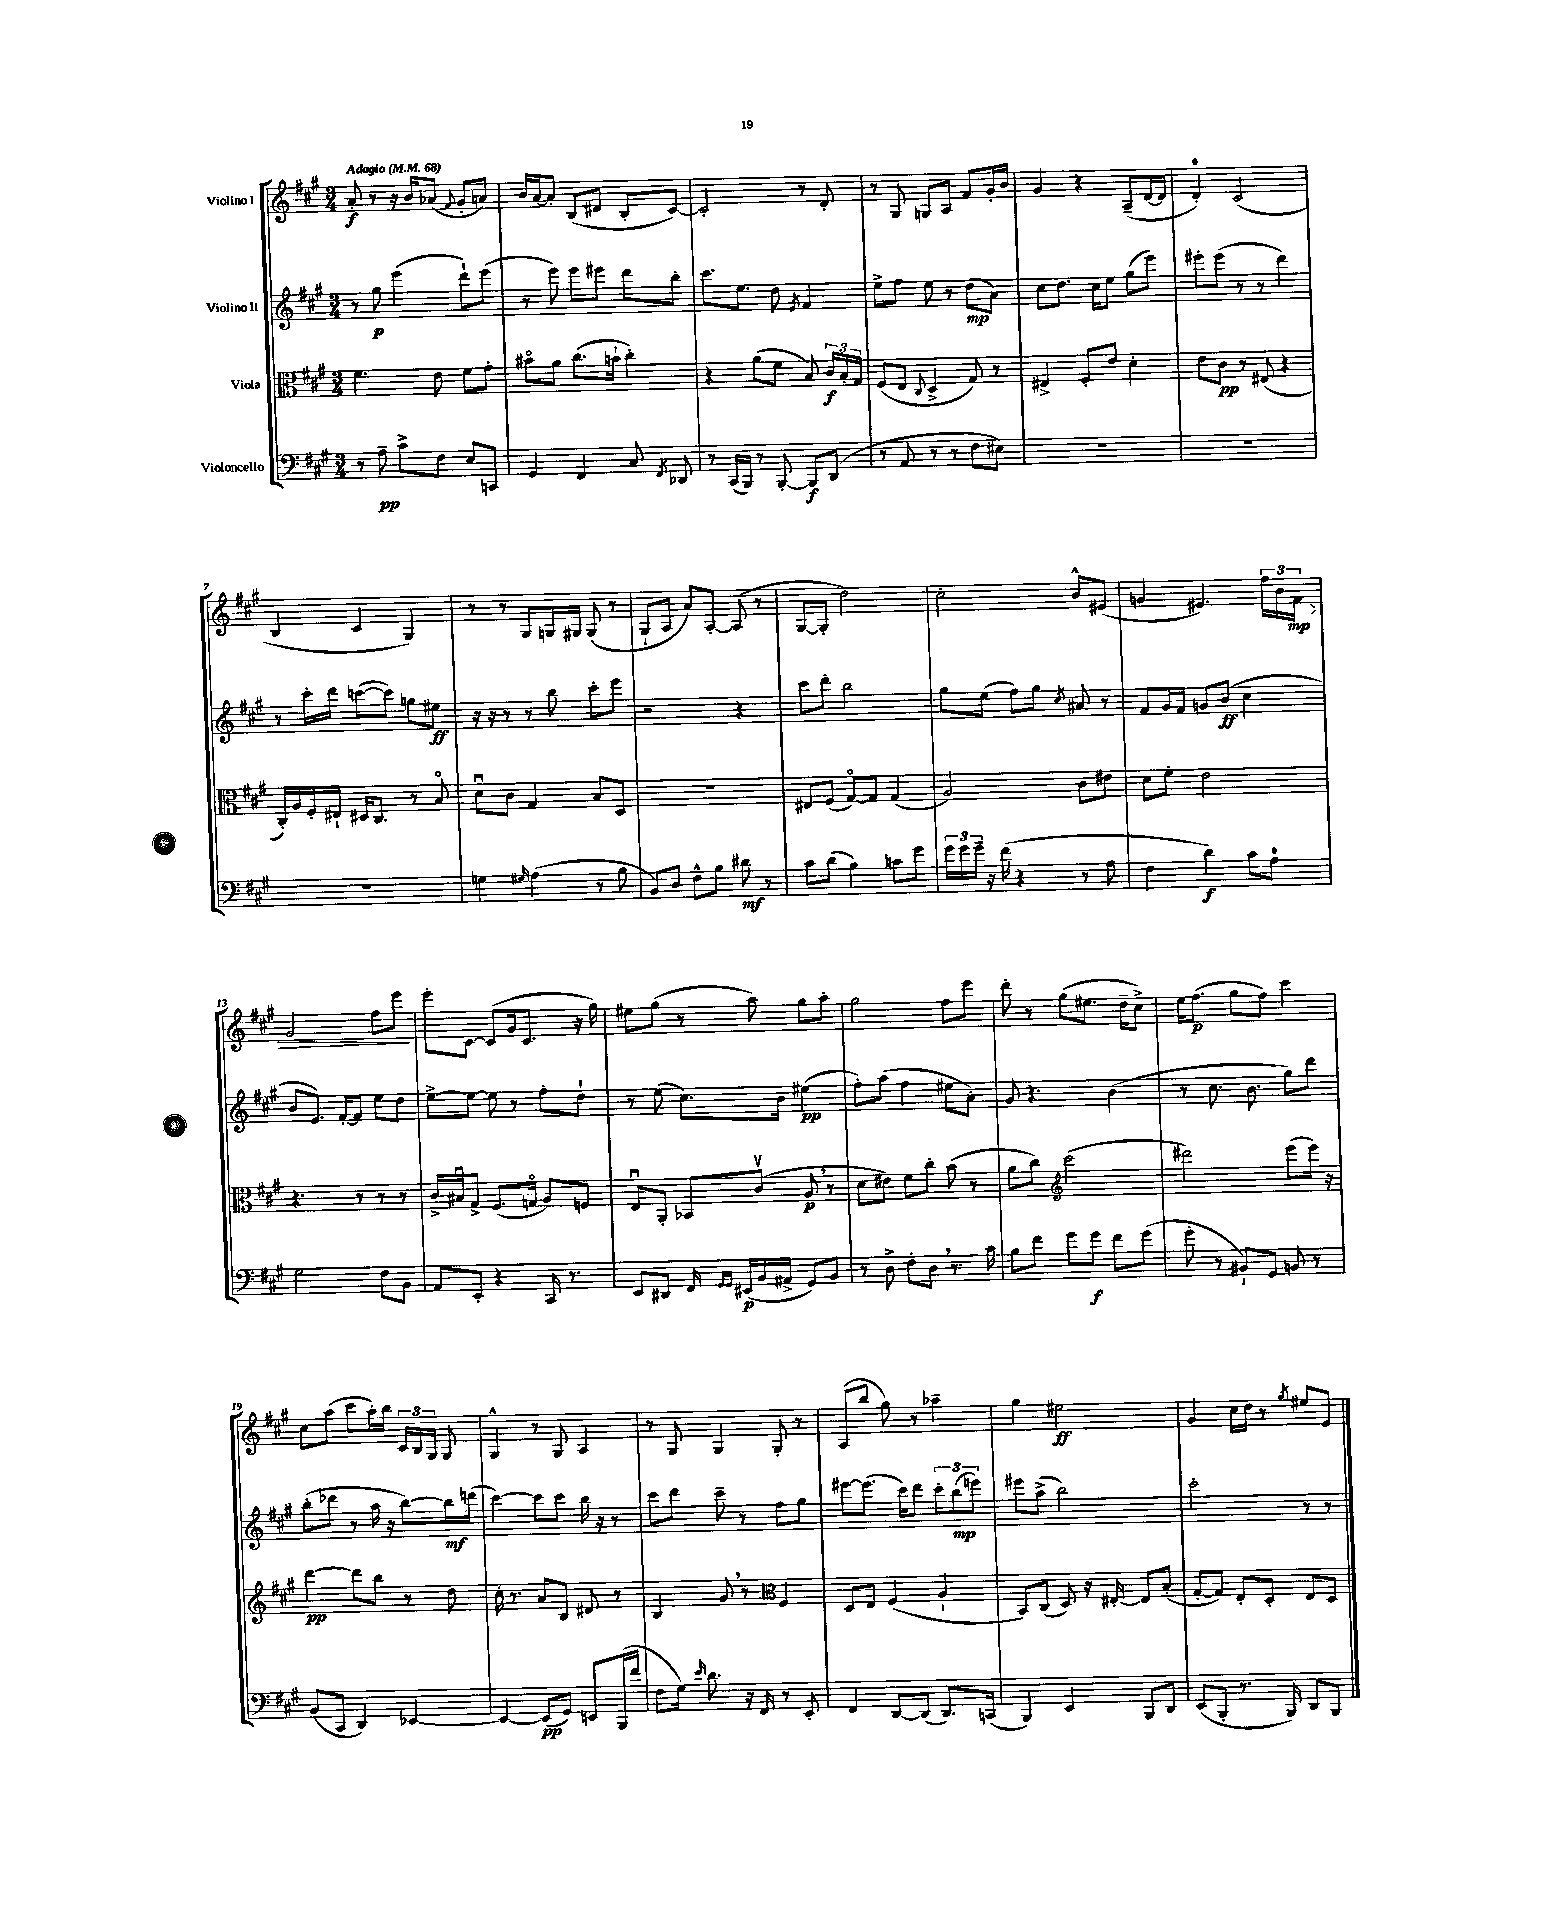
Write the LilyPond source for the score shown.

<<
\new StaffGroup <<
\new Staff = "s0" \with { instrumentName = "Violino I" } {
    \clef treble \key a \major \numericTimeSignature \time 3/4 \tempo "Adagio" 4 = 68
    \autoBeamOff a'8-.\f r8 r16 b'16[ aes'8]( \appoggiatura { fis'8 } gis'8[-. a'8]) |
    b'16[ a'16~ a'8]-. b8[( dis'8] b8[-. cis'8]~) |
    cis'2-. r8 d'8-. |
    r8 gis8 g8[ a8] fis'8[ gis'16-. b'16] |
    gis'4 r4 a8[--( d'16~ d'16] |
    d'4-0-.) cis'2( |
    b4 cis'4 gis4) |
    r8 r8 gis8[ g16 gis16] gis8( r8 |
    gis8[-! a8] a'8[) a8]~-. a8( r8 |
    gis8[~ gis8]-. d''2) |
    cis''2-. b'8[-^ eis'8]( |
    g'4 eis'4.) \tuplet 3/2 { fis''16[ b'16 fis'16]\mp\> } |
    gis'2 fis''8[ e'''8]\! |
    e'''8[-. cis'8]~ cis'8[( gis'16 cis'8.] r16 gis''16) |
    eis''8[ gis''8]( r8 a''8) gis''8[ a''8]-. |
    gis''2 fis''8[ e'''8] |
    d'''8-. r8 gis''8[( eis''8.] d''16[-- cis''8]->) |
    e''16[ fis''8.]\p( gis''8[ fis''8]) cis'''4 |
    cis''8[ a''8]( cis'''8[ a''16-.) b''16] \tuplet 3/2 { cis'16[ b16 gis16] } gis8 |
    gis4-^ r8 gis8 a4 |
    r8 gis8 gis4 gis8-. r8 |
    a8[( b''8] gis''8) r8 aes''4-- |
    gis''4 eis''2\ff |
    gis'4 cis''16[ d''16] r8 \acciaccatura { gis''8 } eis''8[ e'8] \bar "|." |
}
\new Staff = "s1" \with { instrumentName = "Violino II" } {
    \clef treble \key a \major \numericTimeSignature \time 3/4
    \autoBeamOff r8 gis''8\p e'''4( d'''8[-!) e'''8]( |
    r8 e'''8) e'''8[ eis'''8] d'''8[ b''8]-. |
    cis'''8.[ e''8.] d''8 \acciaccatura { e'8 } fis'4 |
    e''8[-> fis''8] e''8 r8 d''8[\mp( a'8]) |
    cis''8[ d''8.] cis''16[ e''8] gis''8[( e'''8]) |
    eis'''8[-. eis'''8]( r8 r8 d'''4) |
    r8 cis'''16[-. d'''16] c'''8[~( c'''8]) g''8[ eis''8]\ff |
    r16 r16 r8 r8 b''8 cis'''8[-. e'''8] |
    r2 r4 |
    cis'''8[ d'''8]-. b''2 |
    gis''8[ e''8]( fis''8[) gis''8] \acciaccatura { cis''8 } ais'8 r8 |
    fis'8[ gis'16 fis'16] g'8[ b'8]\ff( cis''4 |
    b'8[ e'8.]) fis'16[~-. fis'8] e''8[ d''8] |
    e''8[~-> e''8]~ e''8 r8 fis''8[-. d''8]-! |
    r8 e''8( cis''8.[) b'16] eis''4\pp( |
    fis''8[-.) a''8]( fis''4 eis''8[ a'8]-.) |
    gis'8 r4. b'4( |
    r8 cis''8. b'8. gis''8[) d'''8] |
    b''8[-.( des'''8] r8 a''16 r16 b''8[~) b''16\mf d'''16]( |
    cis'''4~) cis'''8[ cis'''8] b''16 r16 r8 |
    cis'''8[ d'''8] cis'''8-- r8 fis''8[ gis''8] |
    eis'''8[~ eis'''8.]( cis'''16[) d'''8] \tuplet 3/2 { cis'''8[-. b''8\mp( e'''8]) } |
    eis'''8[ a''8]->( b''2) |
    cis'''2-. r8 r8 \bar "|." |
}
\new Staff = "s2" \with { instrumentName = "Viola" } {
    \clef alto \key a \major \numericTimeSignature \time 3/4
    \autoBeamOff fis'4. e'8 fis'8[ gis'8]-. |
    bis'8[\flageolet a'8] cis''8.[( b'16]-! cis''4-.) |
    r4 a'8[( fis'8] b8) \tuplet 3/2 { cis'16[\f b16-. gis16] } |
    fis8[( e8] \appoggiatura { cis8 } d4-> gis8) r8 |
    eis4-> fis8[-. e'8] d'4-. |
    e'8[ cis'8]\pp r8 eis8( r4 |
    cis16[-.) a16 fis16-. eis16]-! dis16[ cis8.] r8 b8\flageolet |
    d'8[\downbow cis'8] gis4 b8[ d8] |
    R2. |
    eis8[ fis8]( gis8[~\flageolet) gis8] gis4( |
    a2) cis'8[ eis'8] |
    d'8[ fis'8]-. e'2 |
    r4. r8 r8 r8 |
    cis'16[-> bis16\downbow gis8]-> fis8.[( g16]\flageolet a8[) f8] |
    e8[\downbow a,8]-. bes,8[ cis'8]\upbow( a8\p \breathe r8 |
    d'8[ eis'8]) fis'8[ cis''8]-. b'8( r8 |
    a'8[ cis''8]) \clef treble cis'''2( |
    dis'''2) e'''8[( e'''16]) r16 |
    d'''4~\pp d'''8[ b''8] r8 d''8 |
    cis''16-. r8. a'8[ b8] dis'8 r8 |
    b4 gis'8 \breathe r8 \clef alto fis4 |
    d8[ e8] fis4( a4-! |
    b,8[) cis8]( d8) r16 eis16~-. eis8[ b8]-.( |
    gis8[~-. gis8]) e8[-. d8]-. e8[ d8] \bar "|." |
}
\new Staff = "s3" \with { instrumentName = "Violoncello" } {
    \clef bass \key a \major \numericTimeSignature \time 3/4
    \autoBeamOff r8 a8--\pp cis'8[-> fis8] e8[ c,8] |
    gis,4 fis,4 cis8 \acciaccatura { fis,8 } des,8 |
    r8 cis,16[( b,,16]) r8 b,,8~-. b,,8[\f d,8]( |
    r8 a,8 r8 r8 fis8[ eis8]) |
    R2. |
    R2. |
    R2. |
    g4 \grace { gis16 } a4( r8 b8 |
    b,8[) d8] fis8[-^ b8] dis'8\mf r8 |
    cis'8[ d'8]( b4) c'8[ gis'8] |
    \tuplet 3/2 { gis'16[ gis'16 gis'16]-- } r16 fis'16( r4 r8 a8 |
    fis4 d'4\f) cis'8[ a8]-0 |
    gis2 fis8[ b,8] |
    a,8[ e,8]-. r4 cis,16 r8. |
    e,8[ dis,8] fis,16 \grace { gis,16[ gis,16] } eis,16[\p( b,16 ais,16]-> gis,8[) b,8] |
    r8 d8-> fis8[-. d8] \breathe r8. cis'16 |
    b8[ fis'8] gis'8[ gis'8]\f fis'8[ gis'8]( |
    gis'8-. r8 bis,8[-!) gis,8] b,8 r8 |
    b,8[( cis,8] d,4) ees,4~ |
    ees,4~ ees,8[\pp( gis,8]) e,8[ b,,16( fis'16] |
    fis8[ gis16]) \grace { e'16 } d'8. r16 fis,16 r8 e,8-. |
    fis,4 d,8[~ d,8]( d,8.[) c,16]( |
    b,,4) e,4 b,,8[ d,8] |
    e,8[( b,,8]-. r8. b,,16) d,8[ b,,8] \bar "|." |
}
>>
>>
